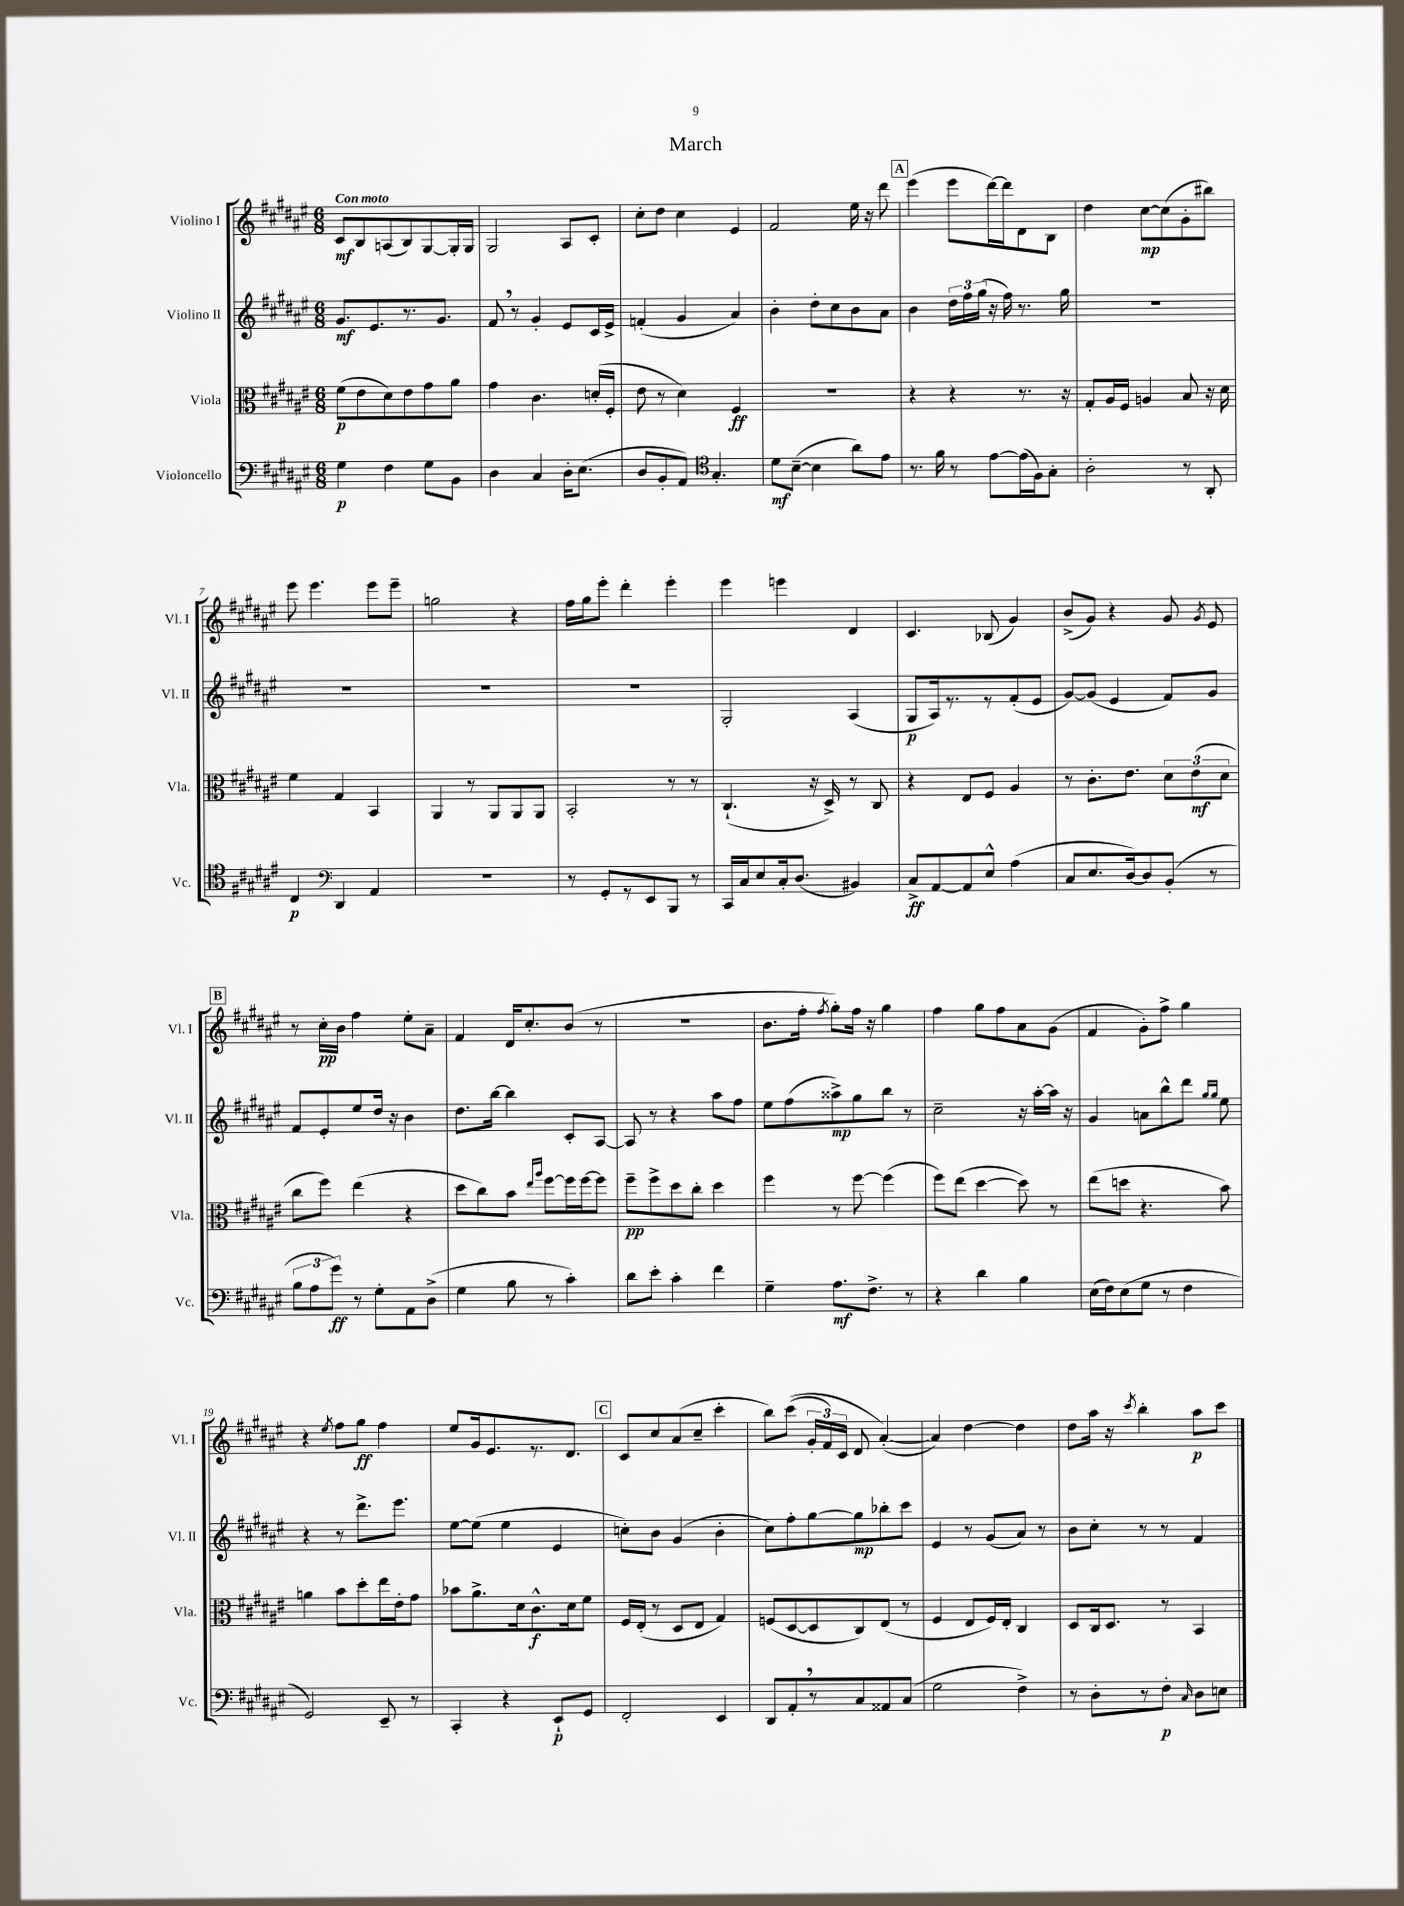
\header { title = "March" }
<<
\new StaffGroup <<
\new Staff = "s0" \with { instrumentName = "Violino I" shortInstrumentName = "Vl. I" } {
    \clef treble \key fis \major \numericTimeSignature \time 6/8 \tempo "Con moto"
    \autoBeamOff cis'8[\mf b8 a8( b8) gis8~ gis16-. gis16] |
    gis2 ais8[ cis'8]-. |
    cis''8[-. dis''8] cis''4 eis'4 |
    fis'2 eis''16 r16 dis'''8 |
    \mark \markup { \box "A" } eis'''4( eis'''8[ dis'''16~) dis'''16 dis'8 b8] |
    dis''4 cis''8[~\mp cis''8( gis'8-. bis''8]) |
    eis'''8 eis'''4. eis'''8[ eis'''8]-- |
    g''2 r4 |
    fis''16[ gis''16 eis'''8]-. dis'''4-. eis'''4-. |
    eis'''4 e'''4 dis'4 |
    cis'4. bes8( gis'4) |
    b'8[->( gis'8]) r4 gis'8 \acciaccatura { gis'8 } eis'8 |
    \mark \markup { \box "B" } r8 cis''16[-.\pp b'16] fis''4 eis''8[-. ais'8]-- |
    fis'4 dis'16[ cis''8.-. b'8]( r8 |
    R2. |
    b'8.[ fis''16]-. \acciaccatura { fis''8 } gis''8[-.) fis''16] r16 gis''4 |
    fis''4 gis''8[ fis''8 ais'8 gis'8]( |
    fis'4 gis'8[-.) fis''8]-> gis''4 |
    r4 \acciaccatura { eis''8 } fis''8[ gis''8]\ff fis''4 |
    eis''8[ gis'16 eis'8. r8. dis'8.] |
    \mark \markup { \box "C" } cis'8[ cis''8 ais'8( cis''8]-- cis'''4-. |
    b''8[) cis'''8](\( \tuplet 3/2 { gis'16[-. fis'16) cis'16] } dis'8 ais'4~-.(\) |
    ais'4) dis''4~ dis''4 |
    dis''8[ ais''16] r16 \acciaccatura { cis'''8 } b''4-. ais''8[\p cis'''8] \bar "|." |
}
\new Staff = "s1" \with { instrumentName = "Violino II" shortInstrumentName = "Vl. II" } {
    \clef treble \key fis \major \numericTimeSignature \time 6/8
    \autoBeamOff gis'8.[\mf eis'8. r8. gis'8.] |
    fis'8 \breathe r8 gis'4-. eis'8[ cis'16 eis'16]-> |
    f'4-.( gis'4 ais'4) |
    b'4-. dis''8[-. cis''8 b'8 ais'8] |
    \mark \markup { \box "A" } b'4 \tuplet 3/2 { dis''16[ fis''16 gis''16]( } r16 fis''16) r8. gis''16 |
    R2. |
    R2. |
    R2. |
    R2. |
    gis2-. ais4( |
    gis8[\p ais16) r8. r8 fis'8-.( eis'8] |
    gis'8[~) gis'8]( eis'4 fis'8[) gis'8] |
    \mark \markup { \box "B" } fis'8[ eis'8-. eis''8 dis''16] r16 b'4 |
    dis''8.[ b''16]~ b''4 cis'8[-. ais8]~ |
    ais8 r8 r4 ais''8[ fis''8] |
    eis''8[ fis''8( aisis''8->\mp) gis''8 b''8] r8 |
    cis''2-- r16 ais''16[~-. ais''16] r16 |
    gis'4 a'8[ b''8-^ dis'''8] \grace { gis''16[ gis''16] } eis''8 |
    r4 r8 dis'''8.[-> eis'''8.] |
    eis''8[~ eis''8]( eis''4 eis'4 |
    \mark \markup { \box "C" } c''8[-.) b'8] gis'4( b'4-. |
    cis''8[) fis''8-. gis''8~ gis''8\mp bes''8-. cis'''8] |
    eis'4 r8 gis'8[( ais'8]) r8 |
    b'8[ cis''8]-. r8 r8 fis'4 \bar "|." |
}
\new Staff = "s2" \with { instrumentName = "Viola" shortInstrumentName = "Vla." } {
    \clef alto \key fis \major \numericTimeSignature \time 6/8
    \autoBeamOff fis'8[\p( eis'8 dis'8) eis'8 gis'8 ais'8] |
    gis'4 cis'4. d'16[-.( fis16]-. |
    eis'8 r8 dis'4) fis4\ff |
    R2. |
    \mark \markup { \box "A" } r4 r4 r8. r16 |
    gis8[-. ais16 fis16] a4 b8 r16 dis'16 |
    fis'4 gis4 b,4 |
    ais,4 r8 ais,8[ ais,8 ais,8] |
    b,2-. r8 r8 |
    cis4.-!( r16 dis16->) r8 cis8 |
    r4 eis8[ fis8] ais4 |
    r8 cis'8.[-. eis'8.] \tuplet 3/2 { dis'8[ eis'8\mf( dis'8] } |
    \mark \markup { \box "B" } cis''8[ fis''8]) eis''4( r4 |
    dis''8[ cis''8) b'8] \grace { eis''16[ ais''16] } fis''8[~ fis''16 fis''16~ fis''8] |
    fis''8[--\pp fis''8-> dis''8 cis''8]-. dis''4 |
    fis''4 r8 fis''8~ fis''4( |
    fis''8[) eis''8]( dis''4~ dis''8) r8 |
    eis''8[( d''8] r4. b'8) |
    a'4 b'8[ dis''8-. eis''16 eis'16-. gis'8] |
    bes'8[ ais'8.-> dis'16 cis'8.-^\f dis'16 fis'8] |
    \mark \markup { \box "C" } fis16[ eis16]-.( r8 dis8[ eis8] gis4) |
    f8[( dis8~ dis8 cis8) eis8]( r8 |
    fis4 eis8[ fis16) eis16]-. cis4 |
    dis8[ cis16 dis8.] r8 b,4 \bar "|." |
}
\new Staff = "s3" \with { instrumentName = "Violoncello" shortInstrumentName = "Vc." } {
    \clef bass \key fis \major \numericTimeSignature \time 6/8
    \autoBeamOff gis4\p fis4 gis8[ b,8] |
    dis4 cis4 dis16[-. eis8.]( |
    dis8[ b,8-. ais,8]) \clef tenor gis4.-. |
    dis'8[\mf b8]~--( b4 ais'8[) eis'8] |
    \mark \markup { \box "A" } r8. fis'16 r8 eis'8[~ eis'16( fis16) gis8]-. |
    ais2-. r8 ais,8-. |
    cis4\p \clef bass dis,4 ais,4 |
    R2. |
    r8 gis,8[-. r8 eis,8 b,,8] r8 |
    cis,16[ cis16 eis8 cis16-. dis8.]( bis,4) |
    cis8[->\ff ais,8~ ais,8 eis8]-^ ais4( |
    cis8[ eis8. dis16~) dis8 b,8]-.( r8 |
    \mark \markup { \box "B" } \tuplet 3/2 { b8[ ais8 gis'8]\ff) } r8 gis8[-. ais,8 dis8]->( |
    gis4 b8 r8 cis'4-.) |
    dis'8[ eis'8]-. cis'4-. fis'4 |
    gis4-- ais8.[\mf fis8.]-> r8 |
    r4 dis'4 b4 |
    eis16[( fis16) eis8( gis8] r8 fis4 |
    gis,2) eis,8-- r8 |
    cis,4-. r4 eis,8[-!\p gis,8] |
    \mark \markup { \box "C" } fis,2-. eis,4 |
    dis,8[ ais,8-. \breathe r8 cis8 aisis,8 cis8]( |
    gis2 fis4->) |
    r8 dis8[-. r8 fis8]-.\p \grace { cis16 } dis8[ e8] \bar "|." |
}
>>
>>
